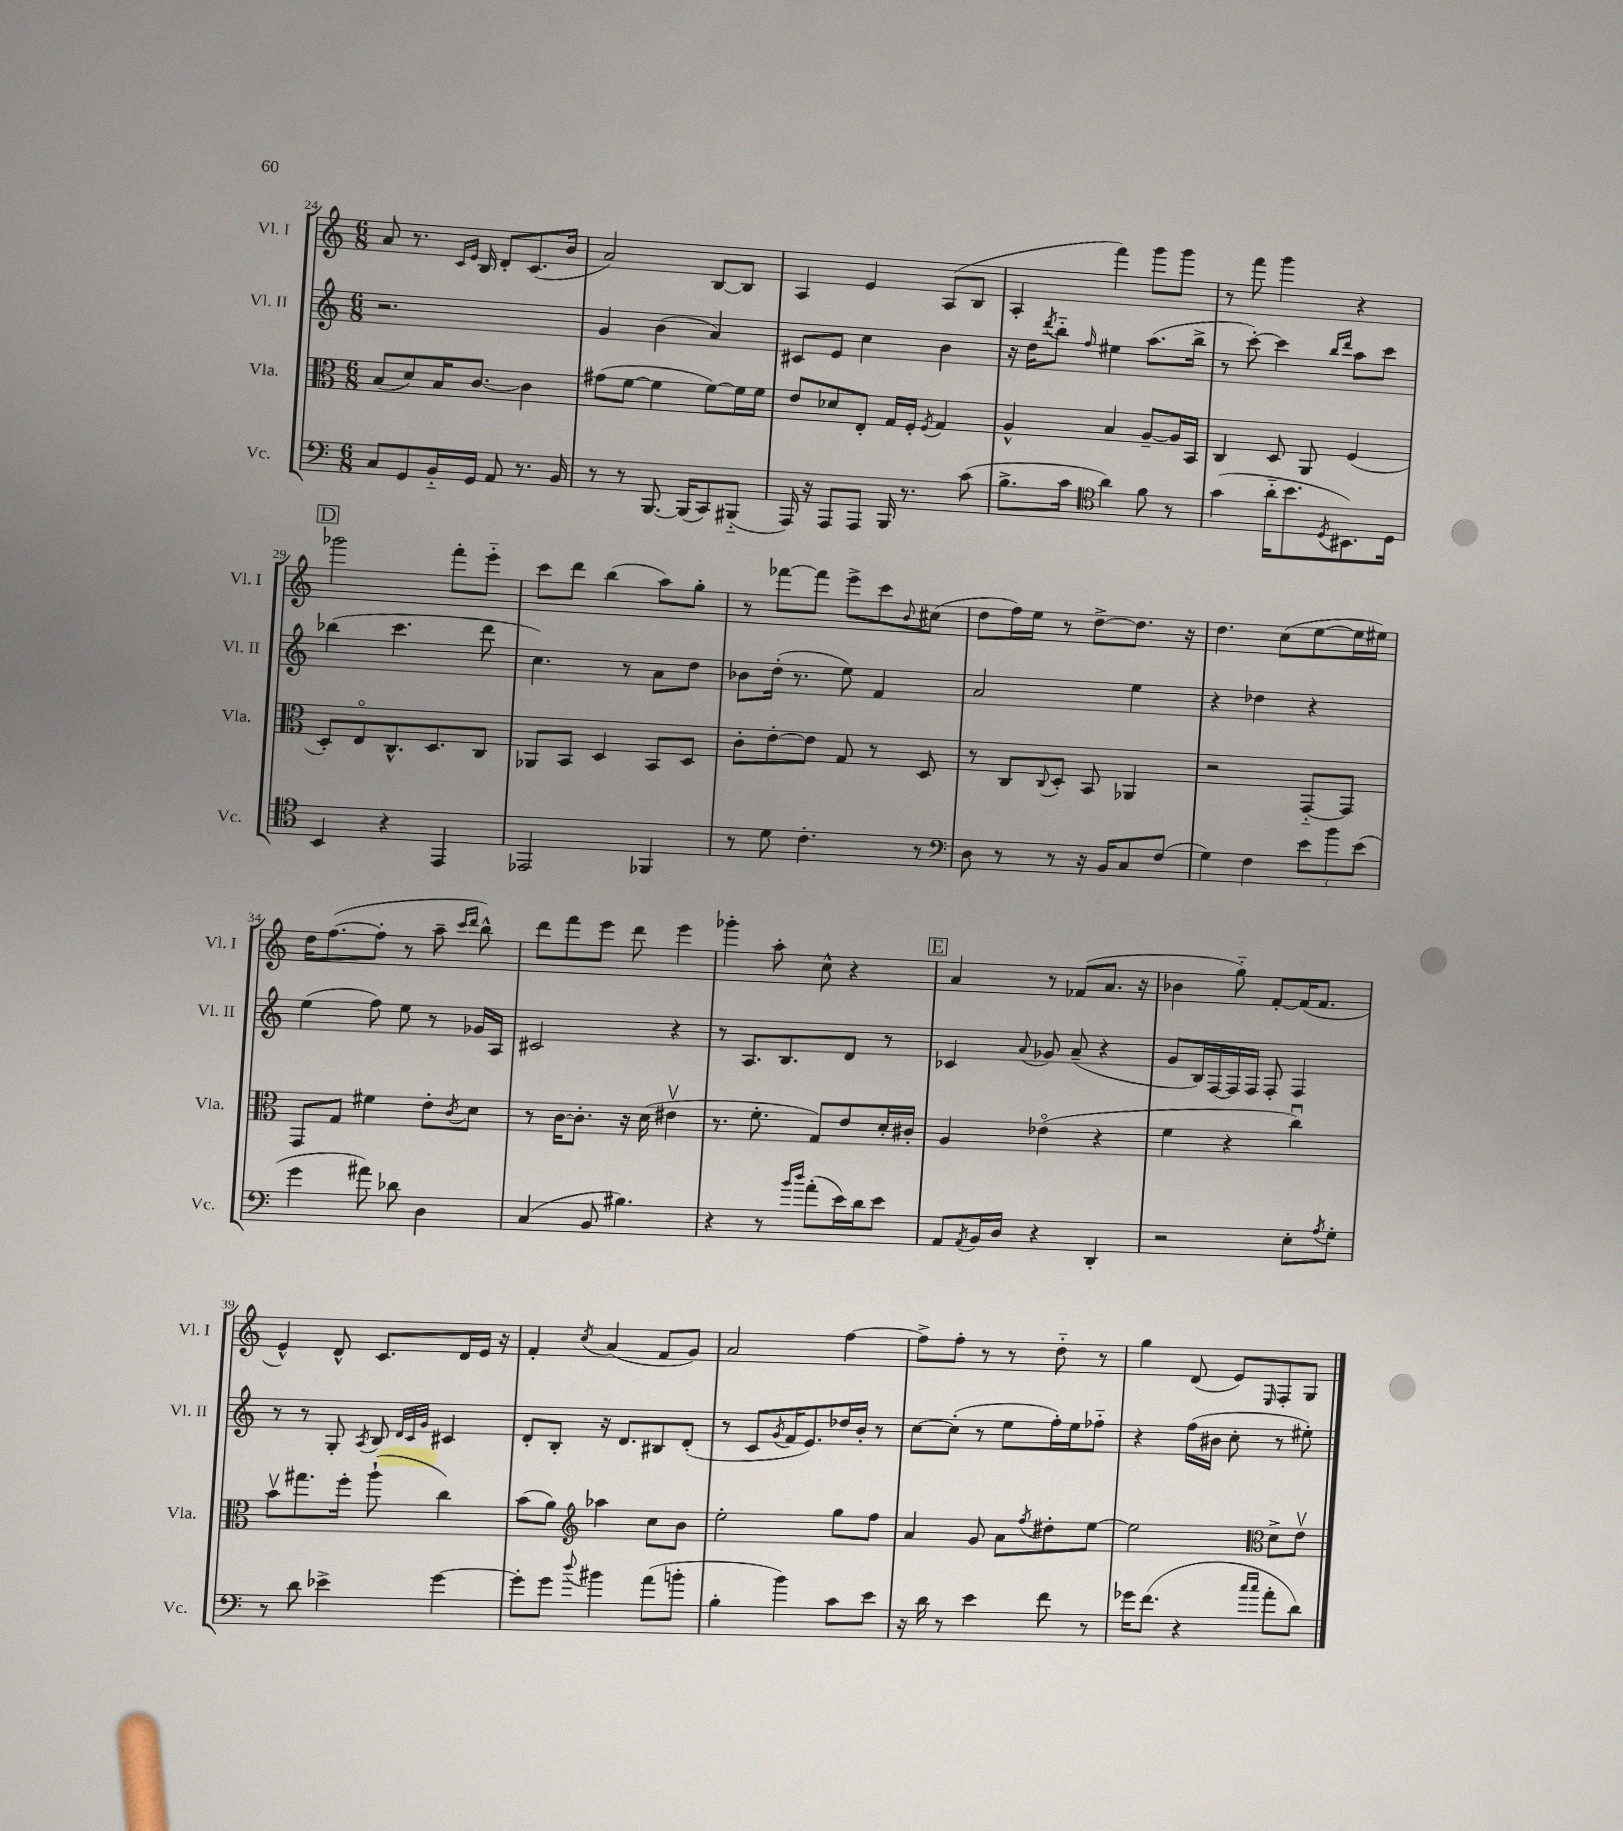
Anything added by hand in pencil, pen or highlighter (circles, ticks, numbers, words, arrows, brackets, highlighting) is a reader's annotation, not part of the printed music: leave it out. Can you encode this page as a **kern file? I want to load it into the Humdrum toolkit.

**kern	**kern	**kern	**kern
*staff4	*staff3	*staff2	*staff1
*clefF4	*clefC3	*clefG2	*clefG2
*k[]	*k[]	*k[]	*k[]
*M6/8	*M6/8	*M6/8	*M6/8
8C/L	(8B/L	2.r	8a/
8GG/	8d/)	.	8.r
16BB'~/L	16B/K	.	.
.	.	.	16qqc/LL
.	.	.	16qqe/JJ
16GG/JJ	[8.c/J	.	16B/
8AA/	.	.	8d'/L
8.r	4c\]	.	(8.c/
16BB/	.	.	16b/Jk
=	=	=	=
8r	(8g#\L	4g/	2a/)
8r	[8f\J	.	.
[8.BBB/	4f\]	(4b\	.
(16BBB/]LK	.	.	.
8CC/)	[8f\L)	4a/)	[8B/L
(8BBB#'~/J	16f\]L	.	8B/]J
.	16f\JJ	.	.
=	=	=	=
16AAA/)	8e/L	8c#/L	4A/
16r	.	.	.
8AAA/L	8d-/	8e/J	.
8AAA/J	8E'/J	4cc\	4e/
16BBB/	16G/LL	.	.
8.r	16F'/JJ	.	.
.	8qF/	.	.
.	4G/	4b\	(8A/L
(8c\	.	.	8B/J
=	=	=	=
8.B^\L	4A^^/	16r	4A'/
.	.	16dd\LK	.
.	.	8qddd/	.
.	.	8bb'~\J	.
16c\Jk	.	.	.
*clefC4	*	*	*
.	.	16qqff/	.
4a\)	4B/	4ee#\	4fff\)
8f\	[8A~/L	(8.aa\L	8ggg\L
8r	16A/]L	.	8ggg\J
.	16BB/JJ	16bb^\Jk	.
=	=	=	=
(4g\	4C/	8r	8r
.	.	[8ccc'\)	8fff\
16a'~\LK	8D/	4ccc\]	4ggg\
8.b\	.	.	.
.	8AA/	.	.
.	.	16qqbb/LL	.
8qD/	.	16qqddd/JJ	.
8.BB#\)	(4F/	8aa\L	4r
.	.	8ccc\J	.
16D\Jk	.	.	.
=	=	=	=
4BB/	8D'/L)	(4bb-\	2ggg-\
.	8Eo/	.	.
4r	8.C^^/	4.ccc\	.
.	8.D/	.	.
4EE/	.	.	8fff'\L
.	8C/J	8ddd\	8eee'~\J
=	=	=	=
2EE-/	8AA-/L	4.cc\)	8ccc\L
.	8BB/J	.	8ddd\J
.	4D/	.	(4bb\
.	.	8r	.
4FF-/	8BB/L	8a\L	8aa\L)
.	8D/J	8dd\J	8gg'\J
=	=	=	=
8r	8c'\L	8b-\L	8r
8d\	[8e'\	(16dd'\Jk	[8fff-\L
.	.	8.r	.
4.c'\	8e\]J	.	8fff-\]J
.	8G/	8ee\)	8eee^\L
.	8r	4f/	8ccc\
.	.	.	8qqb/
8r	8D/	.	(8cc#\J
=	=	=	=
*clefF4	*	*	*
8D\	8r	2a/	8dd\L
8r	8C/L	.	16ff\L)
.	.	.	16ee\JJ
.	8qqC/	.	.
8r	8D'/J	.	8r
16r	8BB/	.	[8dd^\L
16BB/LK	.	.	.
8C/	4AA-/	4ee\	8.dd\]J
(8F/J	.	.	.
.	.	.	16r
=	=	=	=
4G\)	2r	4r	4.dd\
4F\	.	4dd-\	.
.	.	.	(8cc\L
12e\L	[8GG'~/L	4r	[8ee\
12b\	.	.	.
.	8GG/]J	.	16ee\]L
(12e\J	.	.	.
.	.	.	16ee#\JJ)
=	=	=	=
4g\	8GG/L	(4ee\	16dd\LK
.	.	.	([8.ff\
.	8G/J	.	.
8a#\)	4f#\	8ff\)	8ff'\]J
8d-\	.	8ee\	8r
4D\	8e'\L	8r	8aa~\
.	.	.	16qqccc/LL
.	8qc/	.	16qqddd/JJ
.	8d\J	16g-/LL	8bb^^\)
.	.	16A/JJ	.
=	=	=	=
(4C/	8r	2c#/	8ddd\L
.	[16c\LK	.	8fff\
.	8.c'\]J	.	.
8BB/	.	.	8eee\J
4.B#\)	16r	.	8ddd\
.	(16d\	.	.
.	4e#v\	4r	4eee\
=	=	=	=
4r	8.r	8r	4ggg-'\
.	.	8.A/L	.
.	8.f'\	.	.
8r	.	.	8aa'\
.	.	8.B/	.
16qqb/LL	.	.	.
16qqdd/JJ	.	.	.
(8a'\L	8G/L)	.	8cc^^\
16e\L)	8e/	8d/J	4r
16d\J	.	.	.
8e\J	16d'/L	8r	.
.	16c#'/JJ	.	.
=	=	=	=
8AA/L	4A/	4c-/	4a/
8qAA/	.	.	.
16BB/L	.	.	.
16D/JJ	.	.	.
.	.	8qqa/	.
4r	(4e-o\	8g-/	8r
.	.	(8a~/	(8f-/L
4DD'/	4r	4r	8.a/J
.	.	.	16r
=	=	=	=
2r	4f\	8g/L	4b-\
.	.	16B/L)	.
.	.	[16F/	.
.	4r	16F/]	8gg'~\)
.	.	16F/JJ	.
.	.	8F'/	[8f'/L
8E'\L	4ccu\)	4F/	(16f/]K
.	.	.	8.f/J
8qA/	.	.	.
8G'\J	.	.	.
=	=	=	=
8r	8bv\L	8r	4e^^/)
8d\	8.gg#\	8r	.
4e-^\	.	8G'/	8d^^/
.	16ff'\Jk	.	.
.	.	8qA/	.
.	(8aa`\	8B/	8.c/L
.	.	32qqd/LLL	.
.	.	32qqc/	.
.	.	32qqg/JJJ	.
[4g\	4cc\)	4c#/	.
.	.	.	16d/L
.	.	.	16e/JJ
.	.	.	16r
=	=	=	=
8g'\]L	(8b\L	8d'/L	4f'/
8g\J	8a\J)	8B'/J	.
*	*clefG2	*	*
8qqdd/	.	.	8qcc/
4b#\	4aa-\	16r	(4a/
.	.	8.d/L	.
(8a\L	8cc\L	8B#/	8f/L
8b'\J	8b\J	(8d'/J	8g/J)
=	=	=	=
4B'\	2ee'\	8r	2a/
.	.	8c/L	.
.	.	8qg/	.
4b\)	.	16f/K	.
.	.	8.e/)	.
8c\L	8gg\L	16dd-/L	[4ff\
.	.	16b'/JJ	.
8e\J	8ff\J	8r	.
=	=	=	=
16r	4a/	[8cc\L	8ff^\]L
16d\	.	.	.
8r	.	(8cc'\]J	8ff'\J
4e\	8g/	8r	8r
.	8a\L	8ee\L	8r
.	8qff/	.	.
8f\	8dd#'\	16ff'\L)	8dd'~\
.	.	16ee\J	.
8r	[8ee\J	8ff-'~\J	8r
=	=	=	=
16g-\LK	2ee\]	4r	4gg\
(8.f\J	.	.	.
4r	.	(16ff\LL	(8d/
.	.	16b#\JJ	.
.	.	8cc'\	8e/L)
*	*clefC3	*	*
16qqcc/LL	.	.	.
16qqcc/JJ	.	.	16qqE/
8a'\L	8d^\L	8r	8F'/
8d\J)	8ev\J	8ee#'\)	8G/J
==	==	==	==
*-	*-	*-	*-
